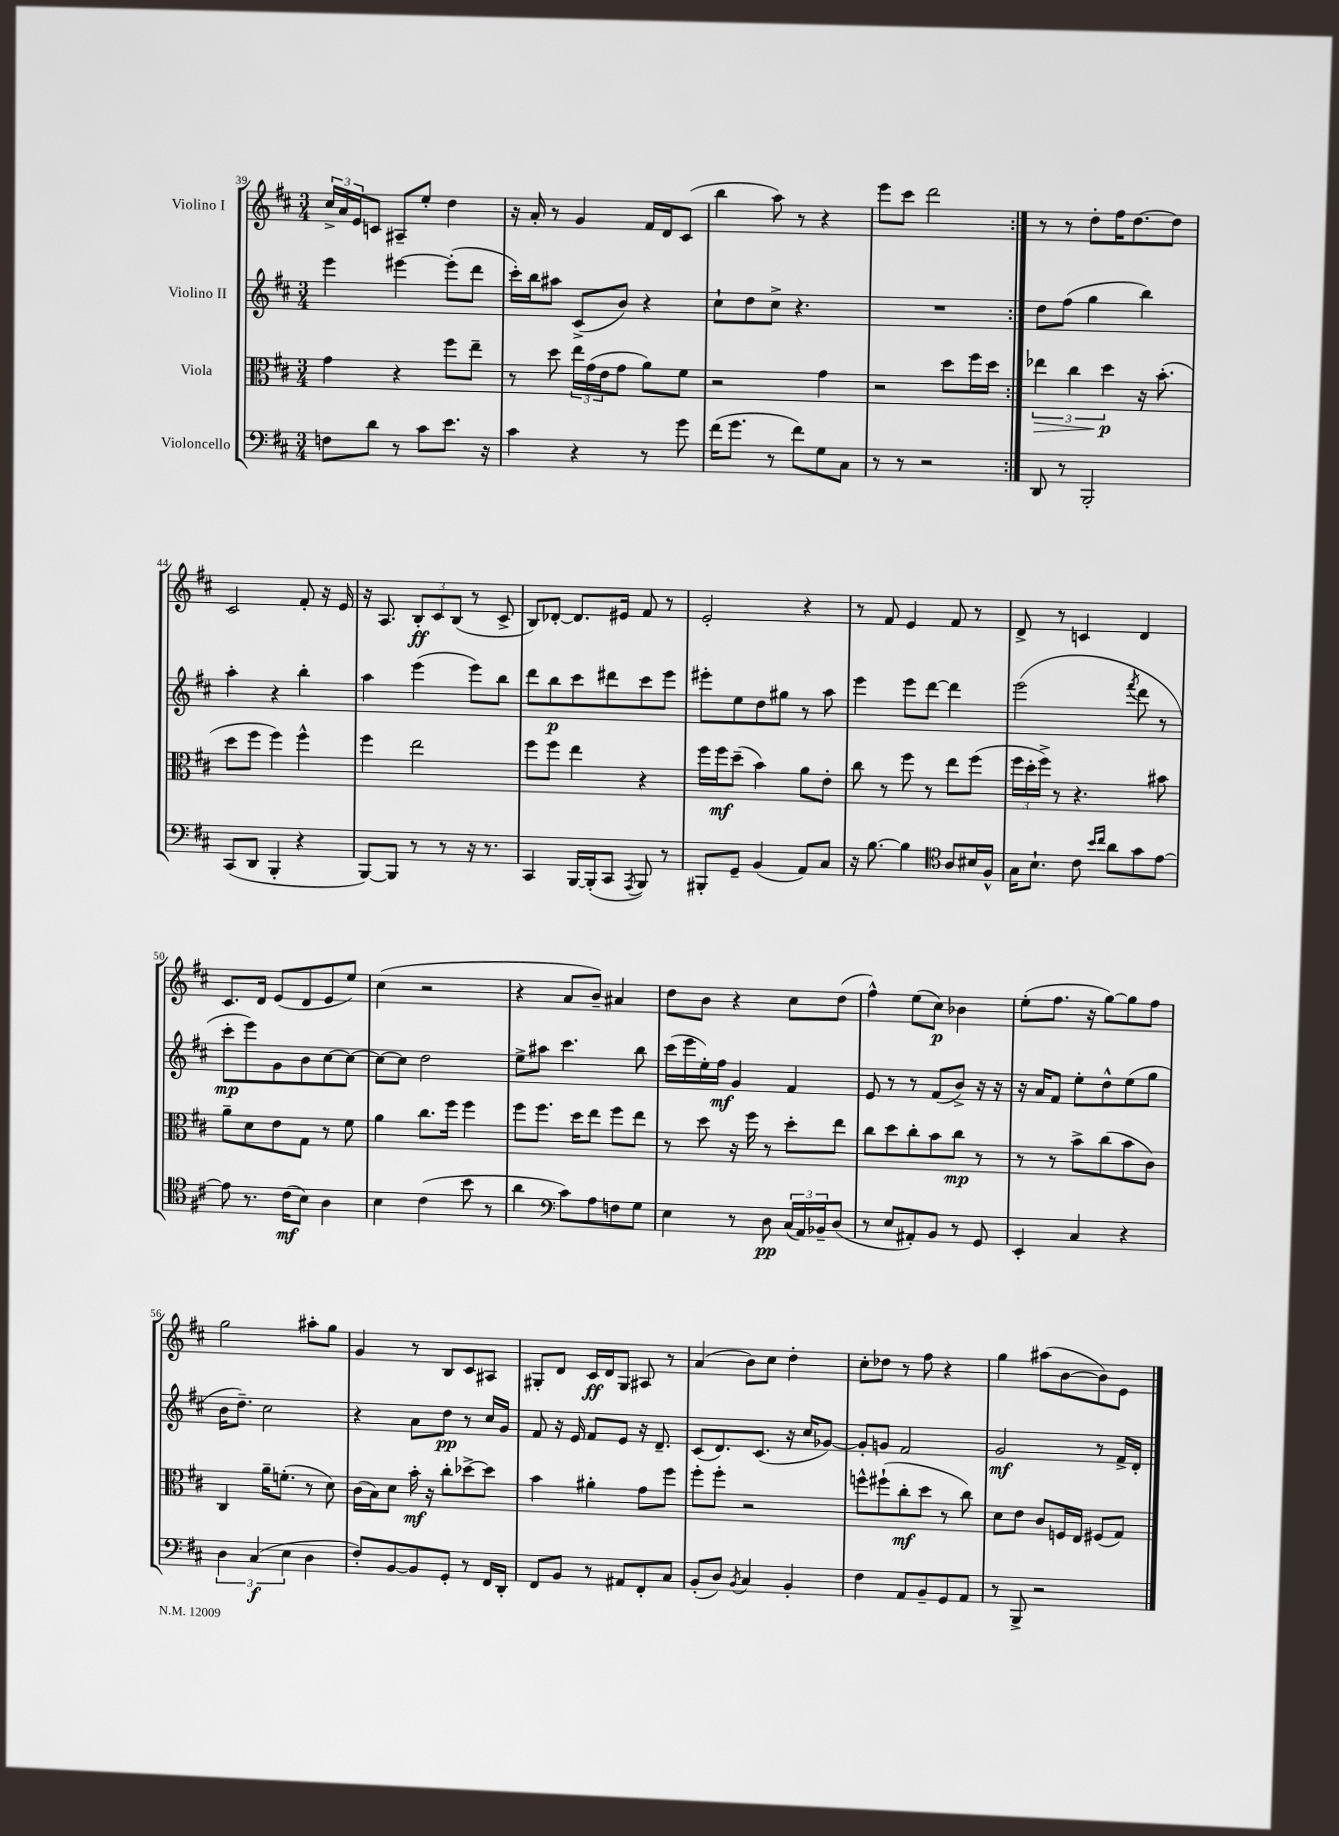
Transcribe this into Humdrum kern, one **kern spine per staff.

**kern	**dynam	**kern	**dynam	**kern	**dynam	**kern	**dynam
*part4	*part4	*part3	*part3	*part2	*part2	*part1	*part1
*staff4	*staff4	*staff3	*staff3	*staff2	*staff2	*staff1	*staff1
*I"Violoncello	*	*I"Viola	*	*I"Violino II	*	*I"Violino I	*
*clefF4	*	*clefC3	*	*clefG2	*	*clefG2	*
*k[f#c#]	*	*k[f#c#]	*	*k[f#c#]	*	*k[f#c#]	*
*M3/4	*	*M3/4	*	*M3/4	*	*M3/4	*
=39	=39	=39	=39	=39	=39	=39	=39
8Fn\L	.	4g\	.	4eee\	.	24cc#^/LL	.
.	.	.	.	.	.	24a/	.
.	.	.	.	.	.	24e/J	.
8d\J	.	.	.	.	.	8cn/J	.
8r	.	4r	.	[4eee#X\	.	8A#X~/L	.
8c#\L	.	.	.	.	.	8ee'/J	.
8.e\J	.	8ff#\L	.	(8eee#'\L]	.	4dd\	.
.	.	8ee~\J	.	8ddd\J	.	.	.
16r	.	.	.	.	.	.	.
=40	=40	=40	=40	=40	=40	=40	=40
4c#\	.	8r	.	16ccc#'\LL)	.	16r	.
.	.	.	.	16bb\J	.	16a'/	.
.	.	8dd\	.	8aa#X\J	.	8r	.
4r	.	24ee\LL	.	(8c#^/L	.	4g/	.
.	.	(24g\	.	.	.	.	.
.	.	24e\J	.	.	.	.	.
.	.	8g\J	.	8b/J)	.	.	.
8r	.	8a\L)	.	4r	.	16f#/LL	.
.	.	.	.	.	.	16d/J	.
8g\	.	8f#\J	.	.	.	(8c#/J	.
=41	=41	=41	=41	=41	=41	=41	=41
(16f#\KL	.	2r	.	8cc#`\L	.	4bb\	.
8.g\J	.	.	.	.	.	.	.
.	.	.	.	8dd\	.	.	.
8r	.	.	.	8cc#^\J	.	8aa\)	.
8f#\L)	.	.	.	4.r	.	8r	.
8G\	.	4g\	.	.	.	4r	.
8C#\J	.	.	.	.	.	.	.
=42	=42	=42	=42	=42	=42	=42	=42
8r	.	2r	.	2.r	.	8eee\L	.
8r	.	.	.	.	.	8ccc#\J	.
2r	.	.	.	.	.	2ddd\	.
.	.	8dd\L	.	.	.	.	.
.	.	16ff#\L	.	.	.	.	.
.	.	16dd\JJ	.	.	.	.	.
=43:|!	=43:|!	=43:|!	=43:|!	=43:|!	=43:|!	=43:|!	=43:|!
!	!	!	!LO:HP:b	!	!	!	!
8DD/	.	6ee-X\	>	8dd\L	.	8r	.
8r	.	.	.	(8ff#\J	.	8r	.
.	.	6cc#\	.	.	.	.	.
2BBB'/	.	.	.	4gg\	.	8dd'\L	.
.	.	6dd\	p	.	.	.	.
.	.	.	.	.	.	16ff#\K	.
.	.	.	.	.	.	[8.dd\	.
.	.	16r	]	4bb\)	.	.	.
.	.	(8.b'\	.	.	.	.	.
.	.	.	.	.	.	8dd\J]	.
!!LO:LB:g=z
=44	=44	=44	=44	=44	=44	=44	=44
(8CC#/L	.	8dd\L	.	4aa'\	.	2c#/	.
8DD/J	.	8ff#\J	.	.	.	.	.
4BBB'/	.	4ff#\)	.	4r	.	.	.
4r	.	4ff#^^\	.	4bb'\	.	8f#'/	.
.	.	.	.	.	.	16r	.
.	.	.	.	.	.	16e/	.
=45	=45	=45	=45	=45	=45	=45	=45
[8BBB/L)	.	4ff#\	.	4aa\	.	16r	.
.	.	.	.	.	.	8.A/	.
8BBB/J]	.	.	.	.	.	.	.
8r	.	2ee\	.	(4eee\	.	12B'/L	ff
.	.	.	.	.	.	12c#/	.
8r	.	.	.	.	.	.	.
.	.	.	.	.	.	(12B/J	.
16r	.	.	.	8eee\L)	.	8r	.
8.r	.	.	.	.	.	.	.
.	.	.	.	8bb\J	.	8c#^/	.
=46	=46	=46	=46	=46	=46	=46	=46
4CC#/	.	8ff#\L	.	8ddd\L	.	8B/L)	.
.	.	8ff#\J	.	8bb\	p	[8d-X'/J	.
[16BBB/LL	.	4ee\	.	8ccc#\	.	8.d-/L]	.
(16BBB'/J]	.	.	.	.	.	.	.
8CC#/J	.	.	.	8ddd#X\	.	.	.
.	.	.	.	.	.	16e#X/Jk	.
8qAAA/	.	.	.	.	.	.	.
8BBB/)	.	4r	.	8ccc#\	.	8f#/	.
8r	.	.	.	8eee\J	.	8r	.
=47	=47	=47	=47	=47	=47	=47	=47
8BBB#X'/L	.	16ff#\LL	.	8eee#X'\L	.	2e'/	.
.	.	16ff#\J	mf	.	.	.	.
8GG~/J	.	(8dd~\J	.	8ee\	.	.	.
(4BB/	.	4b\)	.	8dd\	.	.	.
.	.	.	.	8gg#X\J	.	.	.
8AA/L)	.	8a\L	.	8r	.	4r	.
8C#/J	.	8e'\J	.	8aa\	.	.	.
=48	=48	=48	=48	=48	=48	=48	=48
16r	.	8cc#\	.	4eee\	.	8r	.
[8.B\	.	.	.	.	.	.	.
.	.	8r	.	.	.	8f#/	.
4B\]	.	8ff#\	.	8eee\L	.	4e/	.
.	.	8r	.	[8ddd\J	.	.	.
*clefC4	*	*	*	*	*	*	*
8A/L	.	8ee\L	.	4ddd\]	.	8f#/	.
16B#X/L	.	(8ff#\J	.	.	.	8r	.
16F#^^/JJ	.	.	.	.	.	.	.
=49	=49	=49	=49	=49	=49	=49	=49
16G\KL	.	24ff#\LL	.	(2eee\	.	8d^/	.
.	.	24dd'\	.	.	.	.	.
8.B`\J	.	.	.	.	.	.	.
.	.	24ff#^\JJ)	.	.	.	.	.
.	.	8r	.	.	.	8r	.
8c#\	.	4.r	.	.	.	4cn/	.
16qqb/LL	.	.	.	.	.	.	.
16qqcc#/JJ	.	.	.	.	.	.	.
8a\L	.	.	.	.	.	.	.
.	.	.	.	8qfff#/	.	.	.
8g\	.	.	.	8ddd\	.	4d/	.
[8e\J	.	8b#X\	.	8r	.	.	.
!!LO:LB:g=z
=50	=50	=50	=50	=50	=50	=50	=50
8e\]	.	8a~\L	.	8ccc#'\L	mp	8.c#/L	.
8.r	.	8d\	.	8eee\)	.	.	.
.	.	.	.	.	.	16d/Jk	.
.	.	8e\	.	8g\	.	(8e/L	.
(16c#\KL	mf	.	.	.	.	.	.
8B\J)	.	8G\J	.	8b\	.	8d/	.
4A\	.	8r	.	[8cc#\	.	8e/	.
.	.	8f#\	.	8cc#\J_	.	8ee/J)	.
=51	=51	=51	=51	=51	=51	=51	=51
4B\	.	4a\	.	8cc#\L_	.	(4cc#\	.
.	.	.	.	8cc#\J]	.	.	.
(4c#\	.	8.cc#\L	.	2dd\	.	2r	.
.	.	16ff#\Jk	.	.	.	.	.
8b\	.	4ff#\	.	.	.	.	.
8r	.	.	.	.	.	.	.
=52	=52	=52	=52	=52	=52	=52	=52
4a\	.	8ff#\L	.	8ee^\L	.	4r	.
.	.	8.ff#\J	.	8aa#X\J	.	.	.
*clefF4	*	*	*	*	*	*	*
8c#\L)	.	.	.	4.ccc#\	.	8a/L	.
.	.	16dd\KL	.	.	.	.	.
8A\	.	8ee\J	.	.	.	8b~/J)	.
8Fn\	.	8ff#\L	.	.	.	4a#X/	.
8G\J	.	8ee\J	.	8bb\	.	.	.
=53	=53	=53	=53	=53	=53	=53	=53
4E\	.	8r	.	(16ccc#\LL	.	8dd\L	.
.	.	.	.	16eee\	.	.	.
.	.	8dd\	.	16ee'\)	.	8b\J	.
.	.	.	.	16ff#\JJ	mf	.	.
8r	.	16r	.	4g/	.	4r	.
.	.	16ff#\	.	.	.	.	.
8D\	pp	8r	.	.	.	.	.
(24C#/LL	.	8dd'\L	.	4f#/	.	8cc#\L	.
24AA/)	.	.	.	.	.	.	.
24BB-X~/J	.	.	.	.	.	.	.
(8D/J	.	8ee\J	.	.	.	(8dd\J	.
=54	=54	=54	=54	=54	=54	=54	=54
8r	.	8cc#\L	.	8e/	.	4ff#^^\)	.
8E/L	.	8dd\	.	8r	.	.	.
8AA#X'/)	.	8cc#'\	.	8r	.	(8ee\L	.
8BB/J	.	8b\	.	(8f#/L	.	8cc#\J)	p
8r	.	8cc#\J	mp	8b^/J)	.	4b-X\	.
8GG/	.	8r	.	16r	.	.	.
.	.	.	.	16r	.	.	.
=55	=55	=55	=55	=55	=55	=55	=55
4EE'/	.	8r	.	16r	.	(8ee'\L	.
.	.	.	.	16a/KL	.	.	.
.	.	8r	.	8f#/J	.	8.ff#\J	.
4C#/	.	8b^\L	.	8ee'\L	.	.	.
.	.	.	.	.	.	16r	.
.	.	(8cc#\	.	8dd^^\	.	[8gg\L)	.
4r	.	8b\	.	(8ee\	.	8gg\]	.
.	.	8c#\J)	.	8gg\J	.	8ff#\J	.
!!LO:LB:g=z
=56	=56	=56	=56	=56	=56	=56	=56
6D\	.	4C#/	.	16b\KL	.	2gg\	.
.	.	.	.	8.dd~\J)	.	.	.
(6C#/	f	.	.	.	.	.	.
.	.	16a~\KL	.	2cc#\	.	.	.
.	.	(8.fn'\J	.	.	.	.	.
6E\	.	.	.	.	.	.	.
4D\	.	8r	.	.	.	8aa#X'\L	.
.	.	8d\)	.	.	.	8gg\J	.
=57	=57	=57	=57	=57	=57	=57	=57
8F#'/L)	.	(16c#\LL	.	4r	.	4g/	.
.	.	16B\J)	.	.	.	.	.
[8BB/	.	8d\J	.	.	.	.	.
8BB/]	.	16b'\	mf	8a\L	.	8r	.
.	.	16r	.	.	.	.	.
8GG'/J	.	8cc#'\L	.	8dd\J	pp	8B/L	.
8r	.	[8dd-X^\	.	8r	.	8c#/	.
16FF#/LL	.	8dd-\J]	.	16cc#/LL	.	8A#X/J	.
16DD'/JJ	.	.	.	16g/JJ	.	.	.
=58	=58	=58	=58	=58	=58	=58	=58
8FF#/L	.	4b\	.	8f#/	.	8G#X'/L	.
8BB/J	.	.	.	16r	.	8d/J	.
.	.	.	.	16e/	.	.	.
8r	.	4a#X'\	.	8f#/L	.	16c#/LL	ff
.	.	.	.	.	.	16d/J	.
8AA#X/L	.	.	.	8e/J	.	8G#/J	.
8FF#'/	.	8g\L	.	16r	.	8A#X/	.
.	.	.	.	8.d~/	.	.	.
8C#/J	.	8ff#\J	.	.	.	8r	.
=59	=59	=59	=59	=59	=59	=59	=59
(8BB'/L	.	8ff#'\L	.	(8c#/L	.	(4a/	.
8D/J)	.	8ff#'\J	.	8.d/)	.	.	.
8qBB/	.	.	.	.	.	.	.
4C#/	.	2r	.	.	.	8b\L)	.
.	.	.	.	(8.c#/J	.	.	.
.	.	.	.	.	.	8cc#\J	.
4BB'/	.	.	.	16r	.	4dd'\	.
.	.	.	.	16cc#/KL	.	.	.
.	.	.	.	[8g-X/J)	.	.	.
=60	=60	=60	=60	=60	=60	=60	=60
4F#\	.	8ffn^^\L	.	8g-'/L]	.	8cc#'\L	.
.	.	(8ff#X`\	.	8gn/J	.	8dd-X\J	.
8AA/L	.	8cc#'\	mf	2f#/	.	8r	.
8BB~/	.	8dd\J	.	.	.	8ff#\	.
8GG/	.	8r	.	.	.	4r	.
8AA/J	.	8cc#\)	.	.	.	.	.
=61	=61	=61	=61	=61	=61	=61	=61
8r	.	8d\L	.	2g/	mf	4gg\	.
8BBB^/	.	8e\J	.	.	.	.	.
2r	.	8c#/L	.	.	.	(8aa#X\L	.
.	.	16Fn/L	.	.	.	[8b\	.
.	.	16E/JJ	.	.	.	.	.
.	.	(8F#X/L	.	8r	.	8b\])	.
.	.	8G/J)	.	16f#^/LL	.	8e\J	.
.	.	.	.	16d'/JJ	.	.	.
==	==	==	==	==	==	==	==
*-	*-	*-	*-	*-	*-	*-	*-
